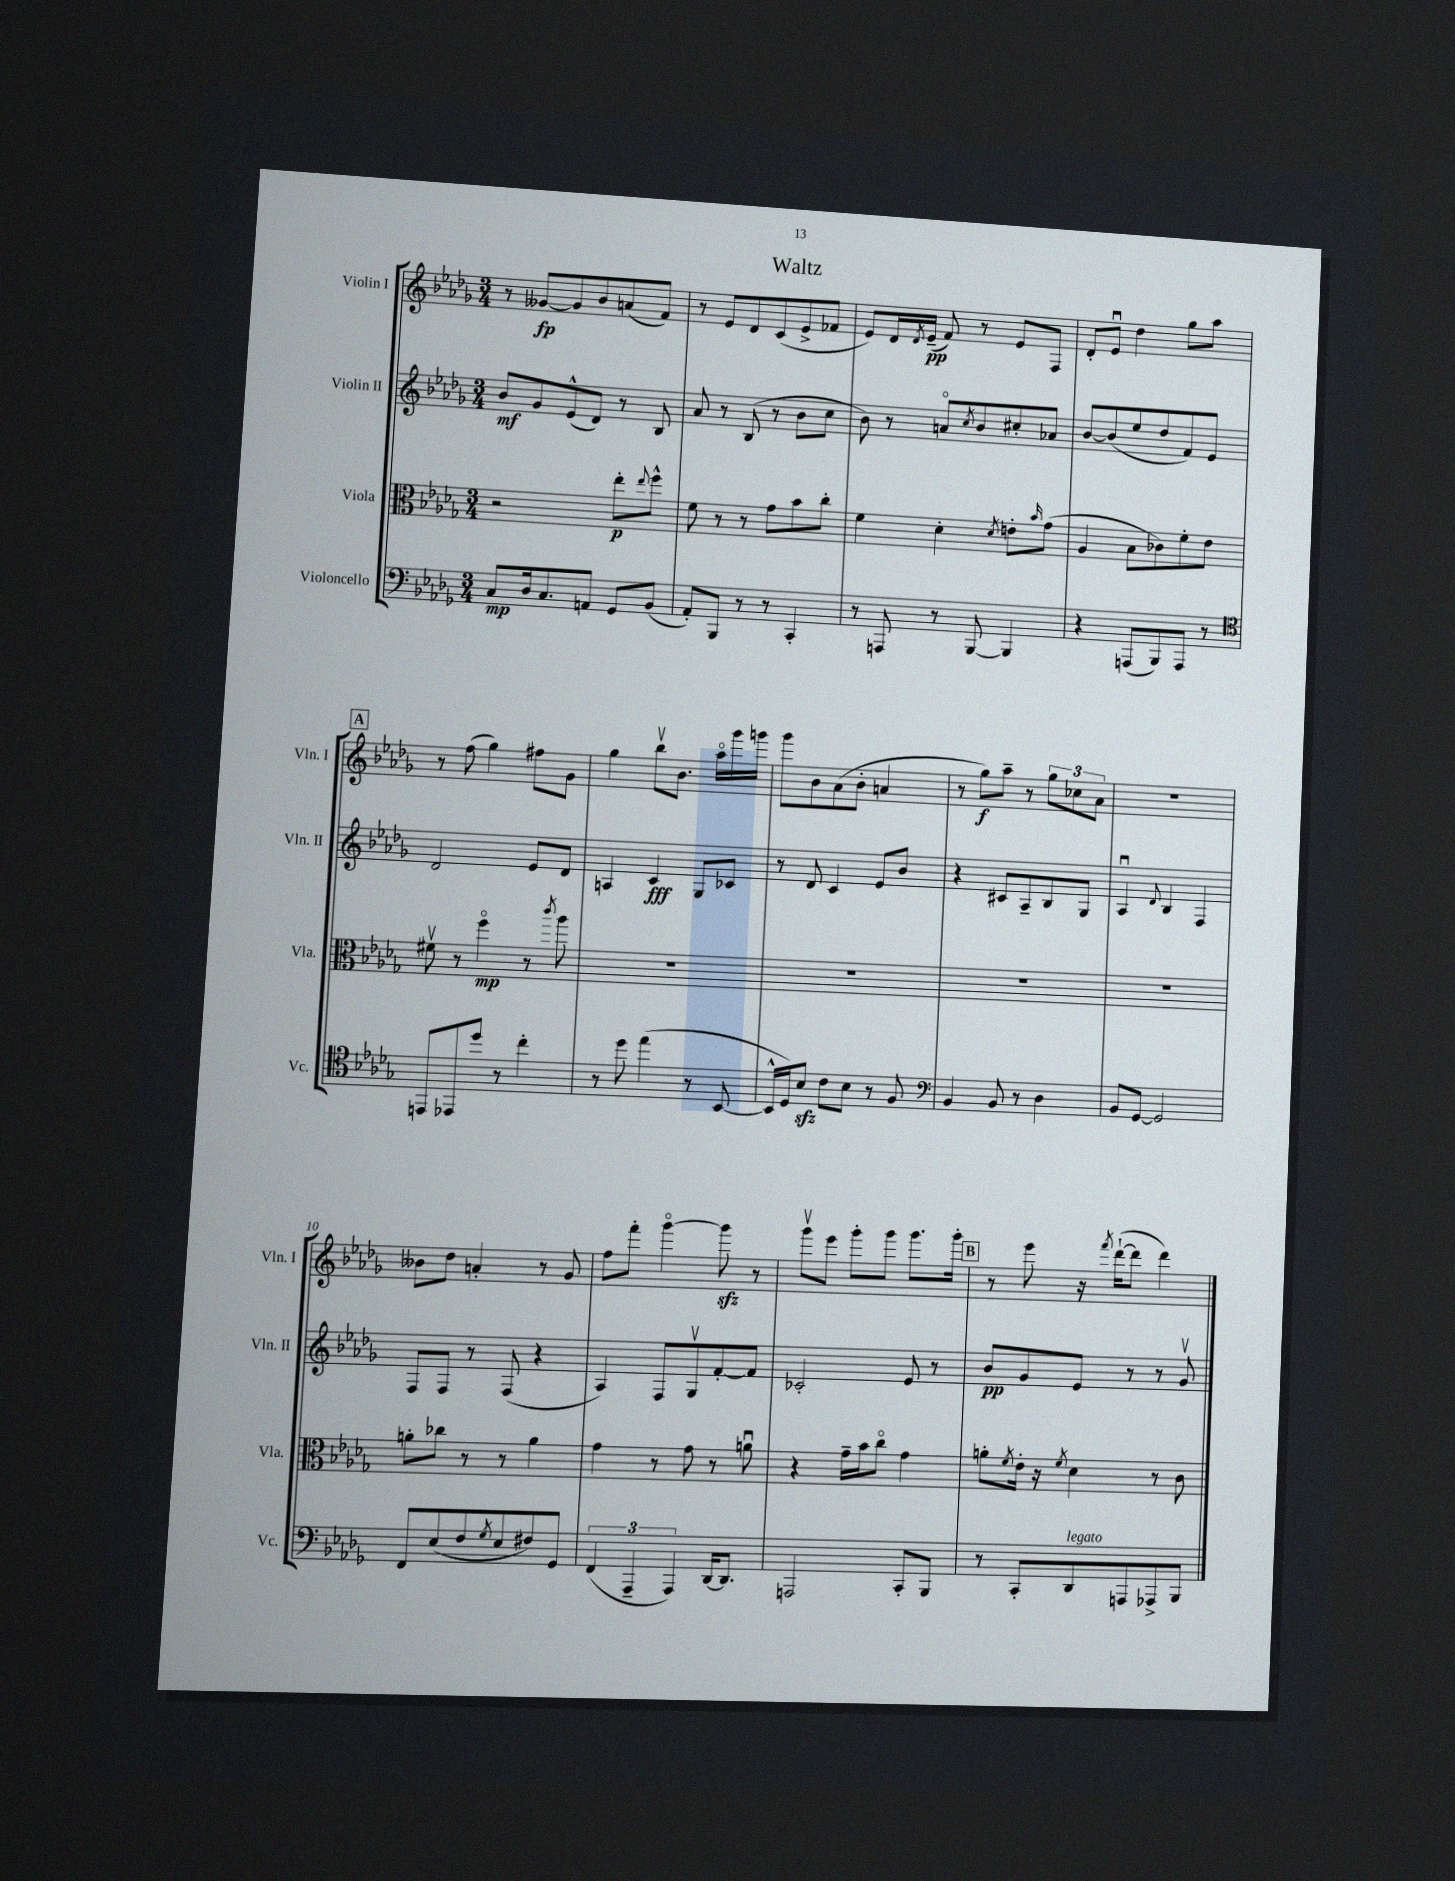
\header { title = "Waltz" }
<<
\new StaffGroup <<
\new Staff = "s0" \with { instrumentName = "Violin I" shortInstrumentName = "Vln. I" } {
    \clef treble \key des \major \numericTimeSignature \time 3/4
    r8 geses'8~\fp geses'8 bes'8 a'8( f'8) |
    r8 ees'8 des'8 c'8( ees'8-> fes'8 |
    ees'8) des'16 \acciaccatura { des'8 } ees'16--\pp( f'8) r8 ees'8 f8 |
    des'8-. ees'8\downbow des''4 ges''8 aes''8 |
    \mark \markup { \box "A" } r8 f''8( ges''4) fis''8 ges'8 |
    ges''4 bes''8\upbow bes'8. aes''16\flageolet ges'''16 g'''16 |
    ges'''8 bes'8 aes'8( bes'8-. a'4 |
    r8 ges''8\f) aes''8-- r8 \tuplet 3/2 { ges''8 ces''8 aes'8 } |
    R2. |
    beses'8 des''8 a'4-. r8 ges'8 |
    f''8 f'''8-. ges'''4~\flageolet ges'''8\sfz r8 |
    ges'''8\upbow ees'''8 ges'''8-. ges'''8 ges'''8. ges'''16-. |
    \mark \markup { \box "B" } r8 ees'''8 r16 \acciaccatura { f'''8 } des'''16~-!( des'''8 des'''4) \bar "|." |
}
\new Staff = "s1" \with { instrumentName = "Violin II" shortInstrumentName = "Vln. II" } {
    \clef treble \key des \major \numericTimeSignature \time 3/4
    bes'8\mf ges'8 ees'8-^( des'8) r8 bes8 |
    aes'8 r8 bes8( r8 bes'8 c''8 |
    bes'8) r8 a'8\flageolet \acciaccatura { c''8 } bes'8 cis''8-. aes'8 |
    bes'8~ bes'8( ees''8 des''8 f'8) ees'8 |
    \mark \markup { \box "A" } des'2 ees'8 des'8 |
    a4 c'4\fff ges8 ces'8 |
    r8 des'8 c'4 ees'8 bes'8 |
    r4 cis'8 aes8-- bes8 ges8 |
    aes4\downbow \appoggiatura { des'8 } bes4 f4 |
    f8 f8 r8 f8( r4 |
    aes4) f8 ges8\upbow f'8~-. f'8 |
    ces'2-. ees'8 r8 |
    \mark \markup { \box "B" } bes'8\pp ges'8 ees'8 r8 r8 ges'8\upbow \bar "|." |
}
\new Staff = "s2" \with { instrumentName = "Viola" shortInstrumentName = "Vla." } {
    \clef alto \key des \major \numericTimeSignature \time 3/4
    r2 ees''8-.\p \appoggiatura { ees''8 } f''8-^ |
    f'8 r8 r8 ges'8 bes'8 c''8-. |
    f'4 des'4-. \acciaccatura { des'8 } e'8-. \grace { bes'16 } ges'8( |
    aes4 bes8 ces'8) f'8-. ees'8 |
    \mark \markup { \box "A" } fis'8\upbow r8 f''4\flageolet\mp r8 \acciaccatura { c'''8 } aes''8 |
    R2. |
    R2. |
    R2. |
    R2. |
    a'8-. ces''8 r8 r8 a'4 |
    ges'4 r8 ges'8 r8 a'8\downbow |
    r4 ges'16-- bes'16 c''8\flageolet ges'4 |
    \mark \markup { \box "B" } a'8-. \acciaccatura { f'8 } ees'16-. r16 \acciaccatura { f'8 } des'4 r8 c'8 \bar "|." |
}
\new Staff = "s3" \with { instrumentName = "Violoncello" shortInstrumentName = "Vc." } {
    \clef bass \key des \major \numericTimeSignature \time 3/4
    c8\mp des16 c8. a,8 ges,8 bes,8( |
    aes,8-.) bes,,8 r8 r8 c,4-. |
    r8 a,,8 r8 bes,,8~ bes,,4 |
    r4 a,,8( bes,,8) a,,8 r8 |
    \mark \markup { \box "A" } \clef tenor e,8 ees,8 des''8 r8 c''4-. |
    r8 des''8 ees''4( r8 bes,8~ |
    bes,16-^ des16) bes8\sfz c'8 bes8 r8 f8 |
    \clef bass bes,4 bes,8 r8 des4 |
    bes,8 ges,8~ ges,2 |
    f,8 ees8( f8 \acciaccatura { ges8 } ees8 fis8) ges,8 |
    \tuplet 3/2 { f,4( aes,,4-- aes,,4) } des,16~ des,8. |
    a,,2 c,8-. bes,,8 |
    \mark \markup { \box "B" } r8 c,8-. des,8^\markup { \italic "legato" } a,,8 aes,,8-> bes,,8 \bar "|." |
}
>>
>>
